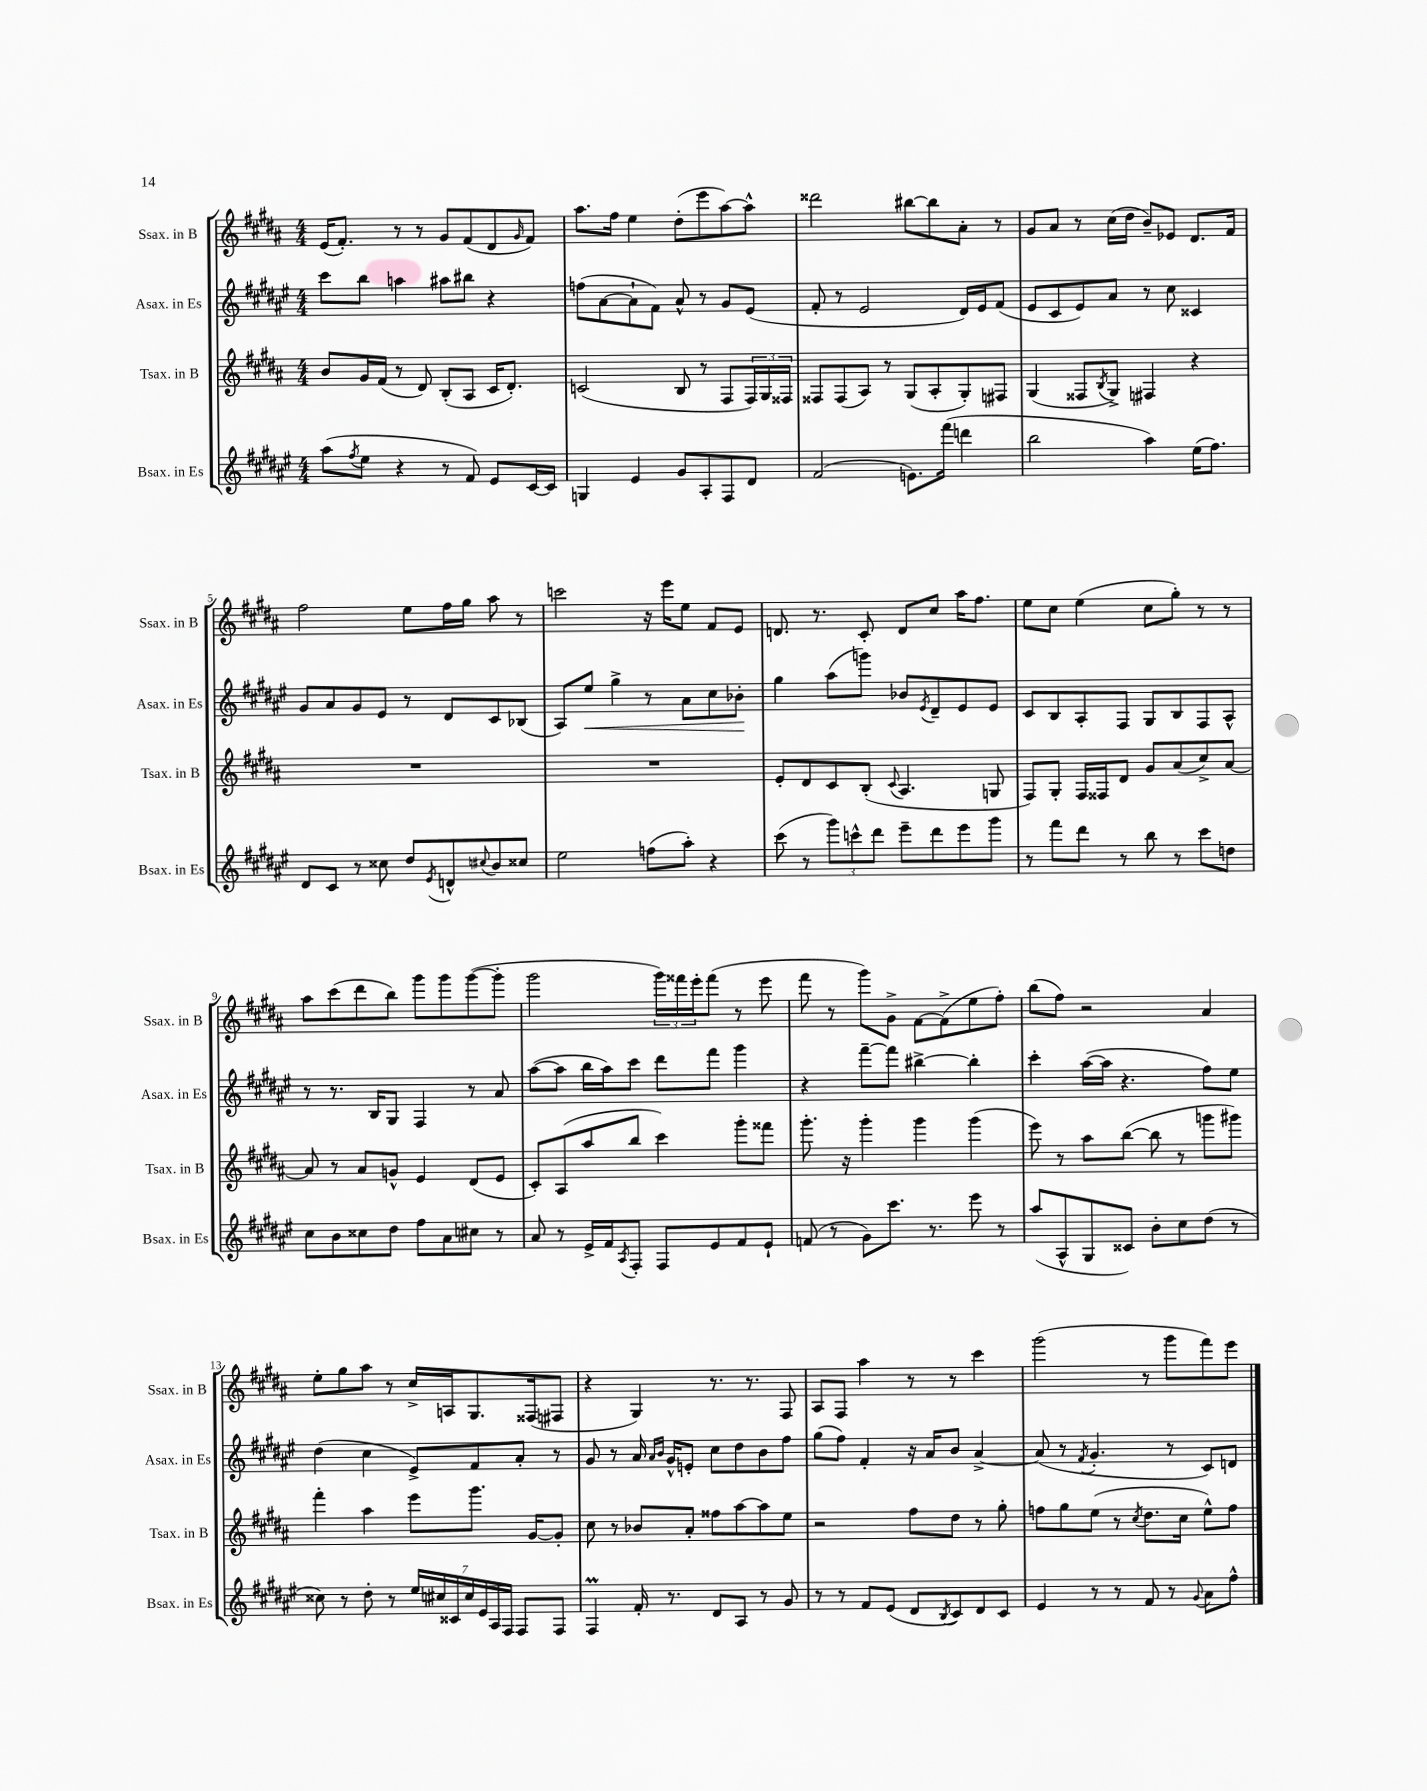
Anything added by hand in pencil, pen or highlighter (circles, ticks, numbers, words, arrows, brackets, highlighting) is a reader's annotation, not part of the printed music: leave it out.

**kern	**kern	**kern	**dynam	**kern
*part4	*part3	*part2	*part2	*part1
*staff4	*staff3	*staff2	*staff2	*staff1
*I"Bsax. in Es	*I"Tsax. in B	*I"Asax. in Es	*	*I"Ssax. in B
*I'Bsax. in Es	*I'Tsax. in B	*I'Asax. in Es	*	*I'Ssax. in B
*clefG2	*clefG2	*clefG2	*	*clefG2
*k[f#c#g#d#a#e#]	*k[f#c#g#d#a#]	*k[f#c#g#d#a#e#]	*	*k[f#c#g#d#a#]
*M4/4	*M4/4	*M4/4	*	*M4/4
=1	=1	=1	=1	=1
(8aa#\L	8b/L	8ccc#\L	.	(16e/KL
.	.	.	.	8.f#'/J)
8qff#/	.	.	.	.
8ee#\J	16g#/L	8bb\J	.	.
.	(16f#/JJ	.	.	.
4r	8r	4aan\	.	8r
.	8d#/)	.	.	8r
8r	(8B'/L	8aa#X\L	.	8g#/L
8f#/)	8A#/J	8bb#X\J	.	(8f#/
8e#/L	16c#/KL	4r	.	8d#/
.	8.d#'/J)	.	.	.
.	.	.	.	16qqg#/
[16c#/L	.	.	.	8f#/J)
16c#/JJ]	.	.	.	.
=2	=2	=2	=2	=2
4Gn/	(2cn/	(8ffn\L	.	8.aa#\L
.	.	[8a#\	.	.
.	.	.	.	16ff#\Jk
4e#/	.	8a#`\]	.	4ee\
.	.	8f#\J)	.	.
8g#/L	8B/	8a#^^/	.	(8dd#'\L
8A#'/	8r	8r	.	8eee\
8F#/	8F#/L	8g#/L	.	[8aa#\)
8d#/J	24F#/L)	(8e#/J	.	8aa#^^\J]
.	24G#/	.	.	.
.	24F##X/JJ	.	.	.
=3	=3	=3	=3	=3
(2f#/	8F##X/L	8f#'/	.	2ddd##X\
.	(8F##/	8r	.	.
.	8A#/J)	2e#/	.	.
.	8r	.	.	.
8.en\L)	(8G#/L	.	.	[8bb#X\L
.	8A#'/	.	.	8bb#\]
(16fff#\Jk	.	.	.	.
4dddn\	8G#'/)	16d#/LL)	.	8a#'\J
.	.	16e#/J	.	.
.	8F#X/J	(8f#/J	.	8r
=4	=4	=4	=4	=4
2bb\	(4G#/	8e#/L	.	8g#/L
.	.	8c#/	.	8a#/J
.	8F##X/L	8e#/)	.	8r
.	8qB/	.	.	.
.	8G#^/J)	8a#/J	.	(16cc#\LL
.	.	.	.	16dd#\JJ
4aa#\)	4F#X/	8r	.	8b~/L)
.	.	8cc#\	.	8e-X/J
(16ee#\KL	4r	4c##X/	.	8.d#/L
8.ff#\J)	.	.	.	.
.	.	.	.	16f#/Jk
!!LO:LB:g=z
=5	=5	=5	=5	=5
8d#/L	1r	8g#/L	.	2ff#\
8c#/J	.	8a#/	.	.
8r	.	8g#/	.	.
8cc##X\	.	8e#/J	.	.
8dd#/L	.	8r	.	8ee\L
8qe#/	.	.	.	.
8dn^^/	.	8d#/L	.	16ff#\L
.	.	.	.	16gg#\JJ
8qqcc#X/	.	.	.	.
8b/	.	8c#/	.	8aa#\
8cc##X/J	.	(8B-X/J	.	8r
=6	=6	=6	=6	=6
2ee#\	1r	8A#/L)	.	2cccn\
!	!	!	!LO:HP:b	!
.	.	8ee#/J	<	.
.	.	4gg#^\	.	.
(8ffn\L	.	8r	.	16r
.	.	.	.	16eee\KL
8aa#'\J)	.	8a#\L	.	8ee\J
4r	.	8cc#\	.	8f#/L
.	.	8b-X'\J	.	8e/J
.	.	.	[	.
=7	=7	=7	=7	=7
(8ccc#\	8e'/L	4gg#\	.	8.dn/
8r	8d#/	.	.	.
.	.	.	.	8.r
12ggg#\L)	8c#/	(8aa#\L	.	.
12cccn^^\	.	.	.	.
.	(8B'/J	8gggn\J)	.	8c#'/
12ddd#\J	.	.	.	.
.	8qqc#/	.	.	.
8eee#~\L	4.A#/	8b-X/L	.	8d/L
.	.	8qe#/	.	.
8ddd#\	.	8d#~/	.	8cc#/J
8eee#\	.	8e#/	.	16aa#\KL
.	.	.	.	8.ff#\J
8ggg#\J	8Gn/	8e#/J	.	.
=8	=8	=8	=8	=8
8r	8F#/L)	8c#/L	.	8ee\L
8fff#\L	8G#'/J	8B/	.	8cc#\J
8ddd#\J	16F#/LL	8A#'/	.	(4ee\
.	16F##X/J	.	.	.
8r	8d#/J	8F#/J	.	.
8bb\	8g#/L	8G#/L	.	8cc#\L
8r	(8a#/	8B/	.	8gg#'\J)
8ccc#\L	8cc#^/)	8F#/	.	8r
8ddn\J	[8a#/J	8A#^^/J	.	8r
!!LO:LB:g=z
=9	=9	=9	=9	=9
8cc#\L	8a#/]	8r	.	8aa#\L
8b\	8r	8.r	.	(8ccc#\
8cc##X\	8a#/L	.	.	8ddd#\
.	.	16B/KL	.	.
8dd#\J	8gn^^/J	8G#/J	.	8bb\J)
8ff#\L	4e/	4F#/	.	8ggg#\L
8a#\	.	.	.	8ggg#\
8cc#X\J	(8d#/L	8r	.	([8ggg#\
8r	8e/J	8a#/	.	8ggg#'\J]
=10	=10	=10	=10	=10
8a#/	8c#'/L)	([8aa#\L	.	2ggg#\
8r	(8A#/	8aa#\J]	.	.
16e#^/LL	8aa#/	16bb\LL	.	.
16f#/J	.	16aa#\J)	.	.
8qA#/	.	.	.	.
8F#'/J	8bb/J	8ccc#\J	.	.
8F#/L	4ccc#\)	8ddd#\L	.	24ggg#\LL)
.	.	.	.	24fff##X\
.	.	.	.	24eee'\J
8e#/	.	8fff#\J	.	(8fff##\J
8f#/	8ggg#'\L	4ggg#\	.	8r
8e#`/J	8fff##X\J	.	.	8eee\
=11	=11	=11	=11	=11
(8fn/	8.ggg#'\	4r	.	8fff#\
8r	.	.	.	8r
.	16r	.	.	.
8g#\L)	4ggg#'\	[8fff#~\L	.	8ggg#\L)
8.ccc#\J	.	8fff#\J]	.	8g#^\J
.	4ggg#\	[4bb#X^\	.	[8f#\L
8.r	.	.	.	.
.	.	.	.	(8f#^\]
8eee#\	(4ggg#\	4bb#'\]	.	8ee\
8r	.	.	.	8ff#'\J)
=12	=12	=12	=12	=12
(8aa#/L	8eee\)	4ccc#'\	.	(8bb\L
8A#^^/	8r	.	.	8ff#\J)
8G#/	8aa#\L	([16aa#\LL	.	2r
.	.	16aa#\JJ]	.	.
8c##X/J)	([8bb\J	4.r	.	.
8b'\L	8bb\]	.	.	.
8cc#\	8r	.	.	.
(8dd#\J	8gggn\L	8ff#\L)	.	4a#/
8r	8ggg#X\J)	8ee#\J	.	.
!!LO:LB:g=z
=13	=13	=13	=13	=13
8cc##X\)	4fff#'\	(4dd#\	.	8ee'\L
8r	.	.	.	8gg#\
8dd#'\	4aa#\	4cc#\	.	8aa#\J
8r	.	.	.	8r
28ee#/LL	8eee\L	8e#^/L)	.	16cc#^/LL
28cc#X/	.	.	.	.
.	.	.	.	16An/J
28c##X/	.	.	.	.
28cc#/	.	.	.	.
.	8.ggg#\J	8f#/	.	8.G#/
28e#/	.	.	.	.
28A#/	.	.	.	.
28F#/JJ	.	.	.	.
8F#/L	.	8a#'/J	.	.
.	[16g#/KL	.	.	(16F##X/k
8F#/J	8g#'/J]	8r	.	8F#X/J
=14	=14	=14	=14	=14
4F#M/	8cc#\	8g#/	.	4r
.	8r	8r	.	.
16f#'/	8b-X/L	16a#/	.	4G#/)
.	.	16qqa#/LL	.	.
.	.	16qqb/JJ	.	.
8.r	.	16g#^^/KL	.	.
.	8a#'/J	8en'/J	.	.
8d#/L	8ff##X\L	8cc#\L	.	8.r
8A#/J	[8aa#\	8dd#\	.	.
.	.	.	.	8.r
8r	8aa#\]	8b\	.	.
8g#/	8ee\J	8ff#\J	.	8F#/
=15	=15	=15	=15	=15
8r	2r	(8gg#\L	.	8A#/L
8r	.	8ff#\J)	.	8F#/J
8f#/L	.	4f#'/	.	4aa#\
(8e#/J	.	.	.	.
8d#/L	8ff#\L	16r	.	8r
.	.	16a#/KL	.	.
8qB/	.	.	.	.
8c#/)	8dd#\J	8b/J	.	8r
8d#/	8r	[4a#^/	.	4ccc#\
8c#/J	8gg#'\	.	.	.
=16	=16	=16	=16	=16
4e#/	8ffn\L	(8a#/]	.	(2ggg#\
.	8gg#\	8r	.	.
.	.	8qf#/	.	.
8r	(8ee\J	4.g#'/	.	.
8r	8r	.	.	.
.	8qcc#/	.	.	.
8f#/	8.dd#\L	.	.	8r
8r	.	8r	.	8ggg#\L
.	16cc#\Jk	.	.	.
8qqg#/	.	.	.	.
8a#\L	8ee^^\L)	8c#/L)	.	8fff#\)
8ff#^^\J	8ff\J	8dn/J	.	8eee\J
==	==	==	==	==
*-	*-	*-	*-	*-
